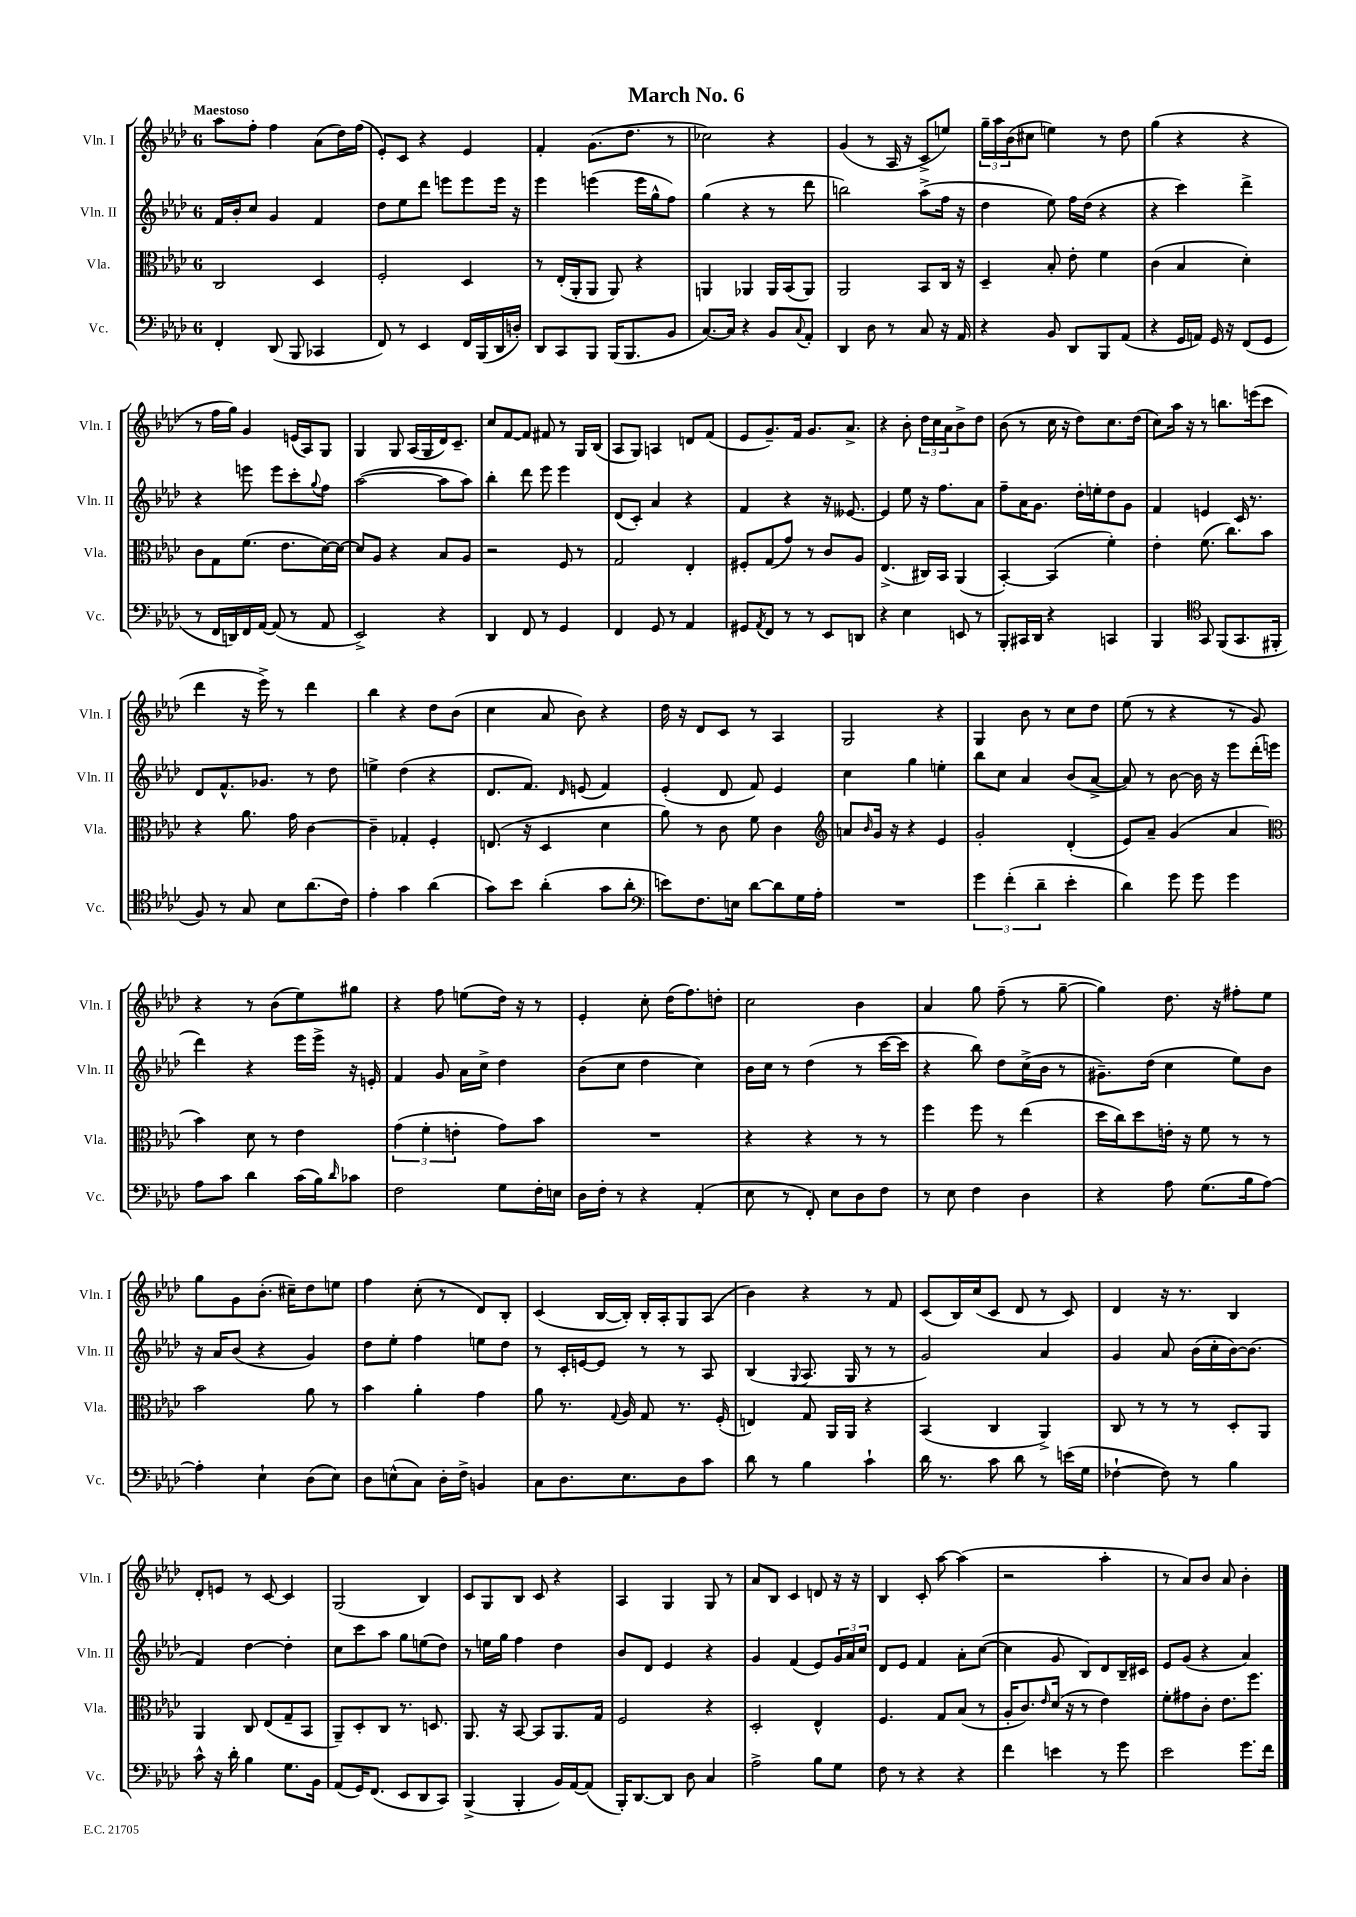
\header { title = "March No. 6" }
<<
\new StaffGroup <<
\new Staff = "s0" \with { instrumentName = "Vln. I" shortInstrumentName = "Vln. I" } {
    \clef treble \key aes \major \once \override Staff.TimeSignature.style = #'single-digit \time 6/8 \tempo "Maestoso"
    aes''8 f''8-. f''4 aes'8( des''16) f''16( |
    ees'8-.) c'8 r4 ees'4 |
    f'4-. g'8.( des''8. r8 |
    ces''2) r4 |
    g'4( r8 aes16 r16 c'8-> e''8) |
    \tuplet 3/2 { g''16-- aes''16 bes'16( } cis''8 e''4) r8 des''8 |
    g''4( r4 r4 |
    r8 f''16 g''16) g'4 e'16( aes16) g8 |
    g4 g8 aes16( g16 des'16) c'8.-- |
    c''8 f'8~ f'8 fis'8 r8 g16 bes16( |
    aes8 g8) a4 d'8 f'8( |
    ees'8 g'8.--) f'16 g'8. aes'8.-> |
    r4 bes'8-. \tuplet 3/2 { des''16 c''16 aes'16 } bes'8-> des''8 |
    bes'8( r8 c''16 r16 des''8) c''8. des''16( |
    c''8) aes''16 r16 r8 b''8. e'''16( c'''8 |
    des'''4 r16 ees'''16->) r8 des'''4 |
    bes''4 r4 des''8 bes'8( |
    c''4 aes'8 bes'8) r4 |
    des''16 r16 des'8 c'8 r8 aes4 |
    g2 r4 |
    g4 bes'8 r8 c''8 des''8 |
    ees''8( r8 r4 r8 g'8) |
    r4 r8 bes'8( ees''8) gis''8 |
    r4 f''8 e''8( des''16) r16 r8 |
    ees'4-. c''8-. des''16( f''8.) d''8-. |
    c''2 bes'4 |
    aes'4 g''8 f''8--( r8 g''8~-- |
    g''4) des''8. r16 fis''8-. ees''8 |
    g''8 g'8 bes'8.-.( cis''16--) des''8 e''8 |
    f''4 c''8-.( r8 des'8) bes8-. |
    c'4( bes16~ bes16-.) bes16-. aes16-. g8 aes8( |
    bes'4) r4 r8 f'8 |
    c'8( bes16) c''16( c'8 des'8 r8 c'8) |
    des'4 r16 r8. bes4 |
    des'8-. e'8 r8 c'8~ c'4 |
    g2( bes4) |
    c'8 g8 bes8 c'8 r4 |
    aes4 g4 g8 r8 |
    aes'8 bes8 c'4 d'8 r16 r16 |
    bes4 c'8-. aes''8~ aes''4( |
    r2 aes''4-. |
    r8 aes'8) bes'8 aes'8 bes'4-. \bar "|." |
}
\new Staff = "s1" \with { instrumentName = "Vln. II" shortInstrumentName = "Vln. II" } {
    \clef treble \key aes \major \once \override Staff.TimeSignature.style = #'single-digit \time 6/8
    f'16 bes'16-. c''8 g'4 f'4 |
    des''8 ees''8 des'''8 e'''8 e'''8 e'''16 r16 |
    ees'''4 e'''4( e'''16 g''16-^ f''8) |
    g''4( r4 r8 des'''8 |
    b''2) aes''8->( f''16 r16 |
    des''4 ees''8) f''16 des''16( r4 |
    r4 c'''4) des'''4-> |
    r4 e'''8 e'''8 c'''8-. \appoggiatura { g''8 } f''8 |
    aes''2~( aes''8 aes''8) |
    bes''4-. des'''8 ees'''8 ees'''4 |
    des'8( c'8-.) aes'4 r4 |
    f'4 r4 r16 eeses'8.~ |
    eeses'4 ees''8 r16 f''8. aes'8 |
    f''8-- aes'16 g'8. des''16-. e''16-. des''8 g'8 |
    f'4 e'4 c'16 r8. |
    des'8 f'8.-^ ges'8. r8 des''8 |
    e''4-> des''4( r4 |
    des'8. f'8.) \grace { des'16 } e'8( f'4) |
    ees'4-.( des'8 f'8) ees'4 |
    c''4 g''4 e''4-. |
    bes''8 c''8 aes'4 bes'8( aes'8~-> |
    aes'8) r8 bes'8~ bes'16 r16 ees'''8 des'''16-.( e'''16 |
    des'''4) r4 ees'''16 ees'''16-> r16 e'16-. |
    f'4 g'8 aes'16 c''16-> des''4 |
    bes'8( c''8 des''4 c''4) |
    bes'16 c''16 r8 des''4( r8 c'''16~ c'''16 |
    r4 bes''8) des''8 c''16->( bes'16 r8 |
    gis'8.--) des''16( c''4 ees''8) bes'8 |
    r16 aes'16 bes'8( r4 g'4) |
    des''8 ees''8-. f''4 e''8 des''8 |
    r8 c'16-. e'16~ e'8 r8 r8 aes8 |
    bes4( \appoggiatura { g8 } aes8. g16 r8 r8 |
    g'2) aes'4 |
    g'4 aes'8 bes'16( c''16-. bes'16~) bes'8.( |
    f'4) des''4~ des''4-. |
    c''8 c'''8 aes''8 g''8 e''8( des''8) |
    r8 e''16 g''16 f''4 des''4 |
    bes'8 des'8 ees'4 r4 |
    g'4 f'4( ees'8) \tuplet 3/2 { g'16 aes'16 c''16 } |
    des'8 ees'8 f'4 aes'8-. c''8~( |
    c''4 g'8 bes8) des'8 bes16-- cis'16 |
    ees'8 g'8( r4 aes'4) \bar "|." |
}
\new Staff = "s2" \with { instrumentName = "Vla." shortInstrumentName = "Vla." } {
    \clef alto \key aes \major \once \override Staff.TimeSignature.style = #'single-digit \time 6/8
    c2 des4 |
    f2-. des4 |
    r8 ees16-.( aes,16-. aes,8 aes,8) r4 |
    a,4 aes,4 aes,16 bes,16( aes,8) |
    aes,2 bes,8 c16 r16 |
    des4-- bes8-. ees'8-. f'4 |
    c'4( bes4 des'4-.) |
    c'8 g8 f'8.( ees'8. des'16~) des'16~ |
    des'8 aes8 r4 bes8 aes8 |
    r2 f8 r8 |
    g2 ees4-. |
    fis8-. g8( g'8) r8 c'8 aes8 |
    ees4.->( cis16) bes,16 aes,4( |
    bes,4~-.) bes,4( f'4-.) |
    ees'4-. f'8.( c''8.) bes'8 |
    r4 aes'8. g'16 c'4~ |
    c'4-- ges4-. f4-. |
    e8.( r16 des4 des'4 |
    aes'8) r8 c'8 f'8 c'4 |
    \clef treble a'8 \grace { bes'16 } g'16 r16 r4 ees'4 |
    g'2-. des'4-.( |
    ees'8) aes'8-- g'4( aes'4 |
    \clef alto bes'4) des'8 r8 ees'4 |
    \tuplet 3/2 { g'4( f'4-. e'4-. } g'8) bes'8 |
    R2. |
    r4 r4 r8 r8 |
    f''4 f''8 r8 ees''4( |
    des''16 c''16) des''8 e'16-. r16 f'8 r8 r8 |
    bes'2 aes'8 r8 |
    bes'4 aes'4-. g'4 |
    aes'8 r8. \appoggiatura { g8 } aes16 g8 r8. f16-.( |
    e4) g8 aes,16 aes,16 r4 |
    bes,4( c4 aes,4->) |
    c8 r8 r8 r8 des8-. aes,8 |
    aes,4 c8 ees8( g8-- bes,8 |
    aes,8--) des8-. c8 r8. d8. |
    aes,8. r16 bes,8~ bes,8 aes,8. g16 |
    f2 r4 |
    des2-. ees4-^ |
    f4. g8 bes8( r8 |
    aes16-. c'8.) \grace { ees'16 } des'16( r16 r8 ees'4) |
    f'8-. gis'8 c'8-. ees'8. f''8. \bar "|." |
}
\new Staff = "s3" \with { instrumentName = "Vc." shortInstrumentName = "Vc." } {
    \clef bass \key aes \major \once \override Staff.TimeSignature.style = #'single-digit \time 6/8
    f,4-. des,8( bes,,8 ces,4 |
    f,8) r8 ees,4 f,16 bes,,16( des,16 d16-.) |
    des,8 c,8 bes,,8 bes,,16( bes,,8. bes,8 |
    c8.~) c16 r4 bes,8 \appoggiatura { c8 } aes,8-. |
    des,4 des8 r8 c8 r16 aes,16 |
    r4 bes,8 des,8 bes,,8 aes,8( |
    r4 g,16 a,16) g,16 r16 f,8( g,8 |
    r8 f,16 d,16) f,16 aes,16~ aes,8( r8 aes,8 |
    ees,2->) r4 |
    des,4 f,8 r8 g,4 |
    f,4 g,8 r8 aes,4 |
    gis,8 \acciaccatura { aes,8 } f,8 r8 r8 ees,8 d,8 |
    r4 ees4 e,8 r8 |
    bes,,8-. cis,16 des,16 r4 c,4 |
    bes,,4 \clef tenor g,8 f,8( g,8. fis,16-. |
    f8) r8 g8 bes8 aes'8.( c'16) |
    ees'4-. g'4 aes'4( |
    g'8) bes'8 aes'4-.( g'8 aes'8-. |
    \clef bass e'8) f8. e16 des'8~ des'8 g16 aes16-. |
    R2. |
    \tuplet 3/2 { g'4 f'4-.( des'4-- } ees'4-. |
    des'4) g'8 g'8 g'4 |
    aes8 c'8 des'4 c'16( bes16) \grace { des'16 } ces'8 |
    f2 g8 f16-. e16 |
    des16 f16-. r8 r4 aes,4-.( |
    ees8 r8 f,8-.) ees8 des8 f8 |
    r8 ees8 f4 des4 |
    r4 aes8 g8.( bes16 aes8~) |
    aes4-. ees4-! des8( ees8) |
    des8 e8-^( c8) des16-. f16-> b,4 |
    c8 des8. ees8. des8 c'8 |
    des'8 r8 bes4 c'4-! |
    des'16 r8. c'8 des'8 r8 e'16( g16 |
    fes4~-! fes8) r8 bes4 |
    c'8-^ r16 des'16-. bes4 g8. bes,16 |
    aes,8( g,16) f,8.( ees,8 des,8 c,8) |
    bes,,4->( bes,,4-. bes,16) aes,16~ aes,8( |
    bes,,16-.) des,8.~ des,8 des8 c4 |
    aes2-> bes8 g8 |
    f8 r8 r4 r4 |
    f'4 e'4 r8 g'8 |
    ees'2 g'8. f'16 \bar "|." |
}
>>
>>
\layout { \context { \Score \remove "Bar_number_engraver" } }
